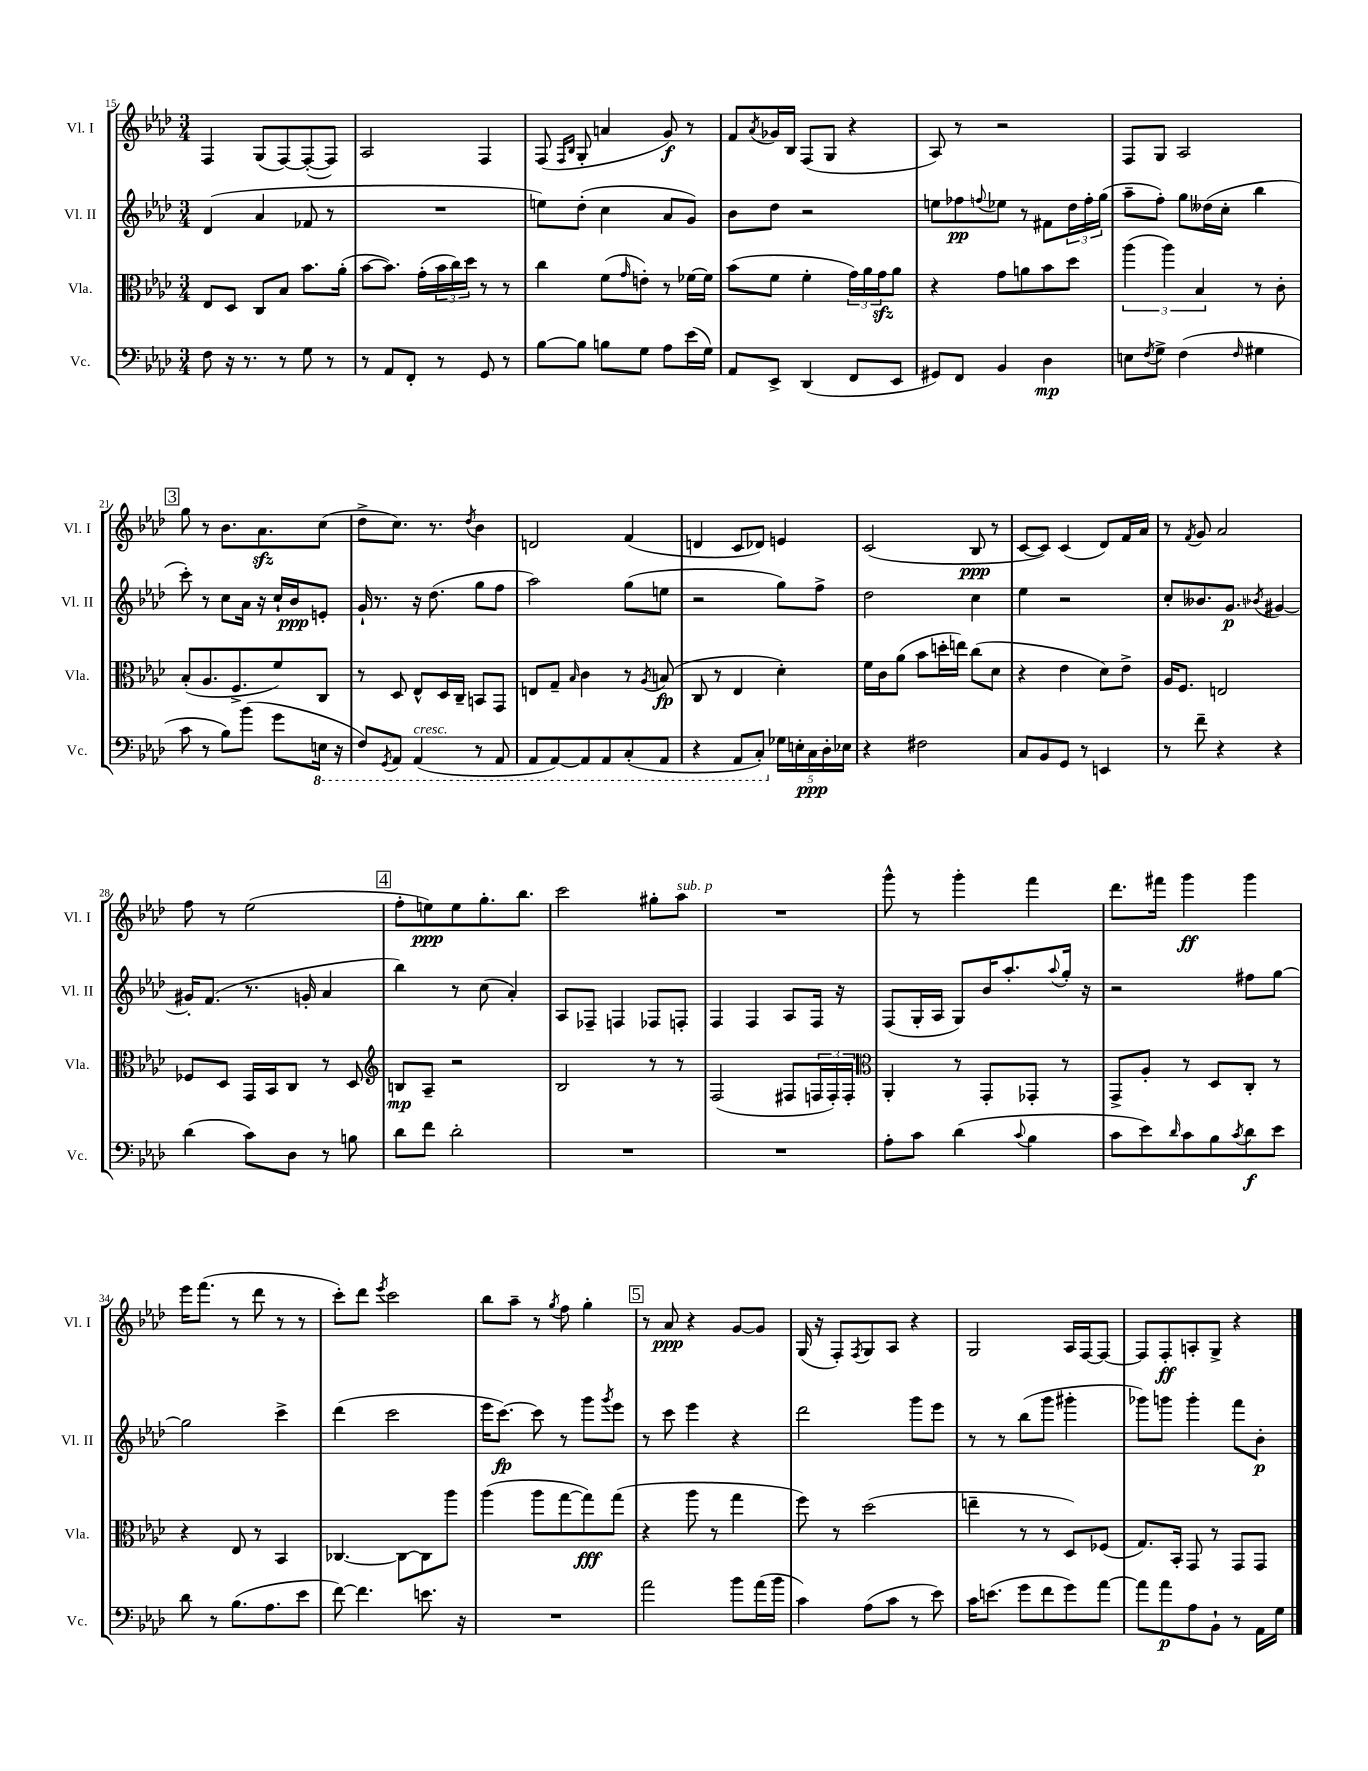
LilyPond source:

<<
\new StaffGroup <<
\new Staff = "s0" \with { instrumentName = "Vl. I" shortInstrumentName = "Vl. I" } {
    \clef treble \key aes \major \numericTimeSignature \time 3/4
    f4 g8( f8~) f8~-.( f8) |
    aes2 f4 |
    f8( \grace { f16 bes16 } g8-. a'4 g'8\f) r8 |
    f'8 \acciaccatura { aes'8 } ges'16 bes16 f8( g8 r4 |
    aes8) r8 r2 |
    f8 g8 aes2 |
    \mark \markup { \box "3" } g''8 r8 bes'8. aes'8.\sfz c''8( |
    des''8-> c''8.) r8. \acciaccatura { des''8 } bes'4 |
    d'2 f'4( |
    d'4 c'8 des'8) e'4 |
    c'2( bes8\ppp r8 |
    c'8~ c'8) c'4( des'8) f'16 aes'16 |
    r8 \acciaccatura { f'8 } g'8 aes'2 |
    f''8 r8 ees''2( |
    \mark \markup { \box "4" } f''8-. e''8\ppp) e''8 g''8.-. bes''8. |
    c'''2 gis''8-. aes''8^\markup { \italic "sub. p" } |
    R2. |
    g'''8-^ r8 g'''4-. f'''4 |
    des'''8. fis'''16 g'''4\ff g'''4 |
    ees'''16 f'''8.( r8 des'''8 r8 r8 |
    c'''8-.) des'''8 \acciaccatura { ees'''8 } c'''2 |
    bes''8 aes''8-- r8 \acciaccatura { g''8 } f''8 g''4-. |
    \mark \markup { \box "5" } r8 aes'8\ppp r4 g'8~ g'8 |
    g16( r16 f8-.) \acciaccatura { f8 } g8 aes8 r4 |
    g2 aes16 f16~ f8~ |
    f8 f8-.\ff a8-. g8-> r4 \bar "|." |
}
\new Staff = "s1" \with { instrumentName = "Vl. II" shortInstrumentName = "Vl. II" } {
    \clef treble \key aes \major \numericTimeSignature \time 3/4
    des'4( aes'4 fes'8 r8 |
    R2. |
    e''8) des''8-.( c''4 aes'8 g'8) |
    bes'8 des''8 r2 |
    e''8 fes''8\pp \appoggiatura { f''8 } ees''8 r8 fis'8 \tuplet 3/2 { des''16 f''16-. g''16( } |
    aes''8-- f''8-.) g''8 deses''16( c''16-. bes''4 |
    \mark \markup { \box "3" } c'''8-.) r8 c''8 aes'16 r16 c''16-! bes'16\ppp e'8-. |
    g'16-! r8. r16 des''8.( g''8 f''8 |
    aes''2) g''8( e''8 |
    r2 g''8) f''8-> |
    des''2 c''4 |
    ees''4 r2 |
    c''8-. beses'8. g'8.\p \acciaccatura { bes'8 } gis'4~ |
    gis'16-. f'8.( r8. g'16-. aes'4 |
    \mark \markup { \box "4" } bes''4) r8 c''8( aes'4-.) |
    aes8 fes8-- f4 fes8 f8-. |
    f4 f4 aes8 f16 r16 |
    f8( g16-. aes16 g8) bes'16 aes''8.-. \appoggiatura { aes''8 } g''16-. r16 |
    r2 fis''8 g''8~ |
    g''2 c'''4-> |
    des'''4( c'''2 |
    ees'''16 c'''8.~\fp) c'''8 r8 g'''8 \acciaccatura { g'''8 } ees'''8 |
    \mark \markup { \box "5" } r8 c'''8 ees'''4 r4 |
    des'''2 g'''8 ees'''8 |
    r8 r8 bes''8( g'''8 gis'''4-. |
    ges'''8) g'''8 g'''4-. f'''8 bes'8-.\p \bar "|." |
}
\new Staff = "s2" \with { instrumentName = "Vla." shortInstrumentName = "Vla." } {
    \clef alto \key aes \major \numericTimeSignature \time 3/4
    ees8 des8 c8 bes8 bes'8. aes'16-.( |
    bes'8~ bes'8.) g'16-.( \tuplet 3/2 { bes'16 c''16) des''16 } r8 r8 |
    c''4 f'8( \grace { g'16 } e'8-.) r8 fes'16~ fes'16 |
    bes'8( f'8 f'4-. \tuplet 3/2 { g'16) aes'16 g'16\sfz } aes'8 |
    r4 g'8 a'8 bes'8 des''8 |
    \tuplet 3/2 { aes''4( aes''4) bes4 } r8 c'8-. |
    \mark \markup { \box "3" } bes8-.( aes8. f8.-> f'8) c8 |
    r8 des8 ees8-^ des16 c16-- b,8 g,8 |
    e8 g8-- \grace { bes16 } c'4 r8 \acciaccatura { aes8 } b8\fp( |
    c8 r8 ees4 des'4-.) |
    f'16 c'16 aes'8( bes'8 d''16-. e''16) c''8( des'8 |
    r4 ees'4 des'8) ees'8-> |
    aes16 f8. e2 |
    fes8 des8 g,16 bes,16 c8 r8 des8 |
    \mark \markup { \box "4" } \clef treble b8\mp aes8-- r2 |
    bes2 r8 r8 |
    f2( fis8 \tuplet 3/2 { f16 f16-.) f16-. } |
    \clef alto aes,4-. r8 g,8-. ges,8-. r8 |
    g,8-> aes8-. r8 des8 c8-. r8 |
    r4 ees8 r8 bes,4 |
    ces4.~ ces8~ ces8 aes''8 |
    aes''4( aes''8 g''8~ g''8\fff) g''8( |
    \mark \markup { \box "5" } r4 aes''8 r8 g''4 |
    f''8) r8 des''2( |
    e''4-- r8 r8 des8) fes8( |
    g8.) bes,16-. g,8 r8 g,8 g,8 \bar "|." |
}
\new Staff = "s3" \with { instrumentName = "Vc." shortInstrumentName = "Vc." } {
    \clef bass \key aes \major \numericTimeSignature \time 3/4
    f8 r16 r8. r8 g8 r8 |
    r8 aes,8 f,8-. r8 g,8 r8 |
    bes8~ bes8 b8 g8 aes8 ees'16( g16) |
    aes,8 ees,8-> des,4( f,8 ees,8 |
    gis,8) f,8 bes,4 des4\mp |
    e8 \acciaccatura { f8 } g8-> f4( \grace { f16 } gis4 |
    \mark \markup { \box "3" } c'8 r8 bes8) bes'8( g'8 \ottava #-1 e,16 r16 |
    f,8) \acciaccatura { g,,8 } aes,,8 aes,,4^\markup { \italic "cresc." }( r8 aes,,8 |
    aes,,8 aes,,8~) aes,,8 aes,,8 c,8-.( aes,,8 |
    r4 aes,,8 c,8-.) \ottava #0 \tuplet 5/4 { ges16 e16-. c16\ppp des16-. ees16 } |
    r4 fis2 |
    c8 bes,8 g,8 r8 e,4 |
    r8 f'8-- r4 r4 |
    des'4( c'8) des8 r8 b8 |
    \mark \markup { \box "4" } des'8 f'8 des'2-. |
    R2. |
    R2. |
    aes8-. c'8 des'4( \appoggiatura { c'8 } bes4 |
    c'8 ees'8) \grace { des'16 } c'8 bes8 \acciaccatura { c'8 } des'8\f ees'8 |
    des'8 r8 bes8.( aes8. ees'8 |
    f'8~) f'4. e'8. r16 |
    R2. |
    \mark \markup { \box "5" } aes'2 bes'8 aes'16( bes'16 |
    c'4) aes8( c'8 r8 ees'8) |
    c'16 e'8.( g'8 f'8 g'8) aes'8~ |
    aes'8 aes'8\p aes8 bes,8-! r8 aes,16 g16 \bar "|." |
}
>>
>>
\layout { \context { \Score currentBarNumber = #15 } }
